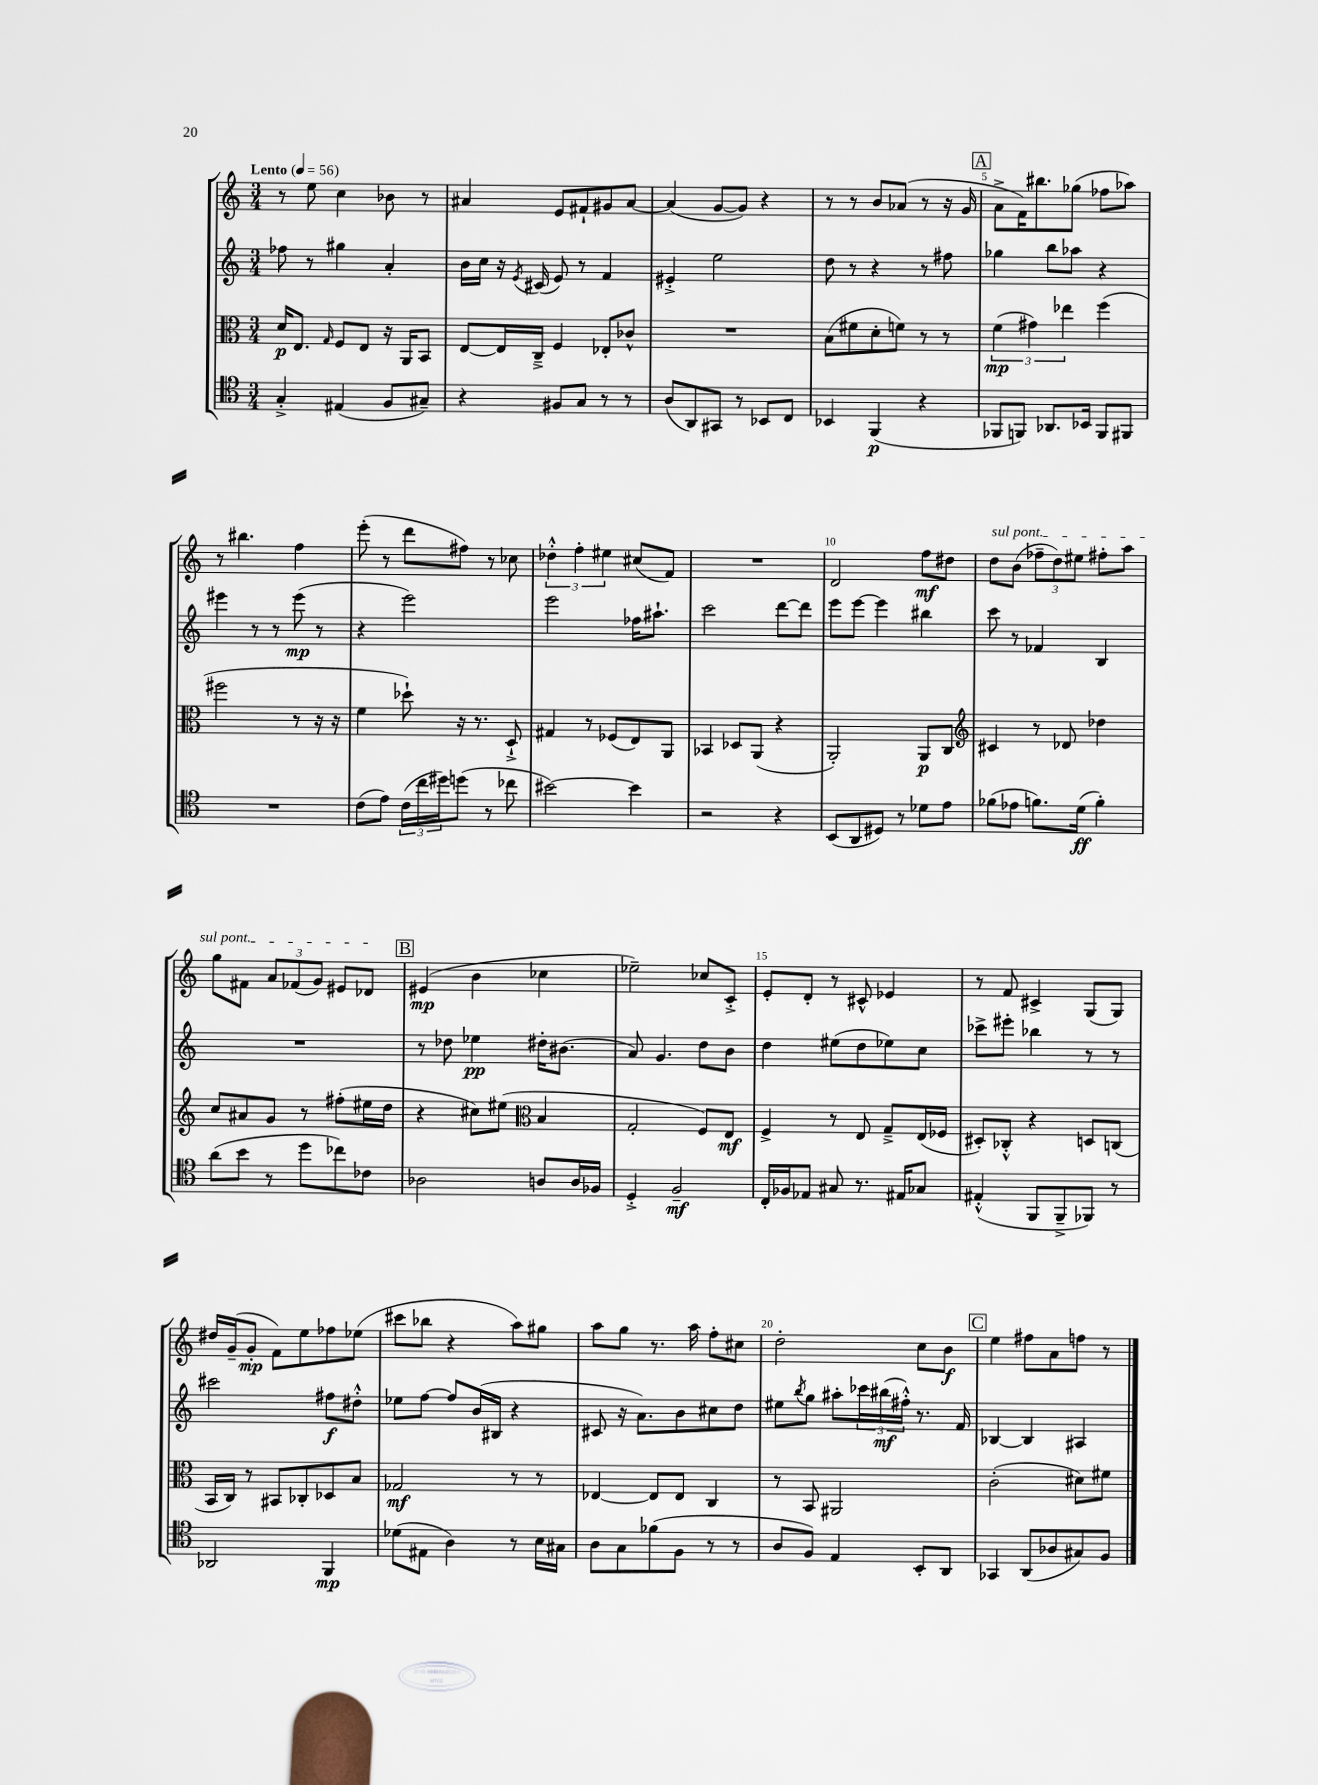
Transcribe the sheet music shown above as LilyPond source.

<<
\new StaffGroup <<
\new Staff = "s0" {
    \clef treble \key c \major \numericTimeSignature \time 3/4 \tempo "Lento" 4 = 56
    r8 e''8 c''4 bes'8 r8 |
    ais'4 e'8 fis'8-! gis'8 ais'8~ |
    ais'4( g'8~ g'8) r4 |
    r8 r8 b'8 aes'8( r8 r16 g'16 |
    \mark \markup { \box "A" } a'8-> f'16) bis''8. ges''8( fes''8 aes''8) |
    r8 bis''4. f''4 |
    e'''8-.( r8 d'''8 fis''8) r8 ces''8 |
    \tuplet 3/2 { des''4-.-^ f''4-. eis''4 } cis''8( f'8) |
    R2. |
    d'2 f''8\mf dis''8 |
    \once \override TextSpanner.bound-details.left.text = \markup { \italic "sul pont." } d''8\startTextSpan b'8( \tuplet 3/2 { fes''8-- d''8) eis''8 } fis''8-. a''8 |
    g''8 fis'8 \tuplet 3/2 { a'8 fes'8( g'8) } eis'8 des'8\stopTextSpan |
    \mark \markup { \box "B" } eis'4\mp( b'4 ces''4 |
    ees''2--) ces''8 c'8-.-> |
    e'8-. d'8-. r8 cis'8-^ ees'4 |
    r8 f'8 cis'4-> g8( g8) |
    dis''16 g'16--( g'8-.\mp f'8) e''8 fes''8 ees''8( |
    cis'''8 bes''8 r4 a''8) gis''8 |
    a''8 g''8 r8. a''16 f''8-. cis''8 |
    d''2-. c''8 b'8\f |
    \mark \markup { \box "C" } e''4 fis''8 a'8 f''8 r8 \bar "|." |
}
\new Staff = "s1" {
    \clef treble \key c \major \numericTimeSignature \time 3/4
    fes''8 r8 gis''4 a'4-. |
    b'16 c''16 r16 \acciaccatura { e'8 } cis'16( e'8) r8 f'4 |
    eis'4-.-> e''2 |
    d''8 r8 r4 r8 fis''8 |
    \mark \markup { \box "A" } ges''4 b''8 aes''8 r4 |
    eis'''4 r8 r8 eis'''8\mp( r8 |
    r4 e'''2) |
    e'''2 fes''16 ais''8.-! |
    c'''2 d'''8~ d'''8 |
    e'''8 e'''8~ e'''4 bis''4 |
    c'''8 r8 fes'4 b4 |
    R2. |
    \mark \markup { \box "B" } r8 des''8 ees''4\pp dis''16-. bis'8.( |
    a'8) g'4. d''8 b'8 |
    d''4 eis''8( d''8 ees''8) c''8 |
    ces'''8-> eis'''8-. bes''4 r8 r8 |
    cis'''2 fis''8\f dis''8-.-^ |
    ees''8 f''8~ f''8 b'16( bis16 r4 |
    cis'8 r16 a'8.) b'8 cis''8 d''8 |
    eis''8 \acciaccatura { b''8 } g''8 ais''8-. \tuplet 3/2 { ces'''16 bis''16\mf( fis''16-.-^) } r8. f'16 |
    \mark \markup { \box "C" } bes4~ bes4 ais4 \bar "|." |
}
\new Staff = "s2" {
    \clef alto \key c \major \numericTimeSignature \time 3/4
    d'16\p e8. \grace { g16 } f8 e8 r16 a,16 b,8 |
    e8~ e16 c16---> f4 ees8-. ces'8-^ |
    R2. |
    b8( fis'8 d'8-. f'8) r8 r8 |
    \mark \markup { \box "A" } \tuplet 3/2 { f'4\mp( gis'4) ees''4 } f''4( |
    fis''2 r8 r16 r16 |
    f'4 des''8-!) r16 r8. d8-!-> |
    gis4 r8 fes8( e8) a,8 |
    bes,4 des8 a,8( r4 |
    a,2-.) a,8\p c8 |
    \clef treble cis'4 r8 des'8 des''4 |
    c''8 ais'8 g'8 r8 fis''8-.( eis''16 d''16 |
    \mark \markup { \box "B" } r4 cis''8) eis''8( \clef alto b4 |
    g2-. f8) e8\mf |
    f4-> r8 e8 g8---> e16( fes16 |
    dis8-.) ces8-.-^ r4 d8 c8( |
    b,16 c16) r8 bis,8 ces8-. des8 b8 |
    ges2\mf r8 r8 |
    ees4~ ees8 ees8 c4 |
    r8 b,8 ais,2 |
    \mark \markup { \box "C" } c'2-.( dis'8) fis'8 \bar "|." |
}
\new Staff = "s3" {
    \clef tenor \key c \major \numericTimeSignature \time 3/4
    g4-.-> eis4( f8 gis8--) |
    r4 fis8 g8 r8 r8 |
    a8( a,8) gis,8 r8 bes,8 c8 |
    bes,4 f,4\p( r4 |
    \mark \markup { \box "A" } fes,8 f,8) aes,8. bes,16 f,8 fis,8 |
    R2. |
    c'8( e'8) \tuplet 3/2 { c'16( c''16 dis''16) } d''8( r8 ces''8 |
    bis'2~) bis'4 |
    r2 r4 |
    b,8( a,8 dis8) r8 des'8 e'8 |
    fes'8( ees'8 f'8.) d'16\ff( f'4-.) |
    a'8( b'8 r8 d''8 ces''8) ces'8 |
    \mark \markup { \box "B" } aes2 a8 a16 fes16 |
    d4-.-> f2--\mf |
    c16-. fes16 ees8 gis8 r8. eis16 ges8 |
    eis4-.-^( f,8 f,8---> fes,8) r8 |
    aes,2 f,4\mp |
    des'8( eis8 a4) r8 b16 gis16 |
    a8 g8 fes'8( f8 r8 r8 |
    a8 f8) e4 b,8-. a,8 |
    \mark \markup { \box "C" } ges,4 a,8( aes8 gis8) f8 \bar "|." |
}
>>
>>
\layout { \context { \Score \override BarNumber.break-visibility = ##(#f #t #t) barNumberVisibility = #(every-nth-bar-number-visible 5) } }
